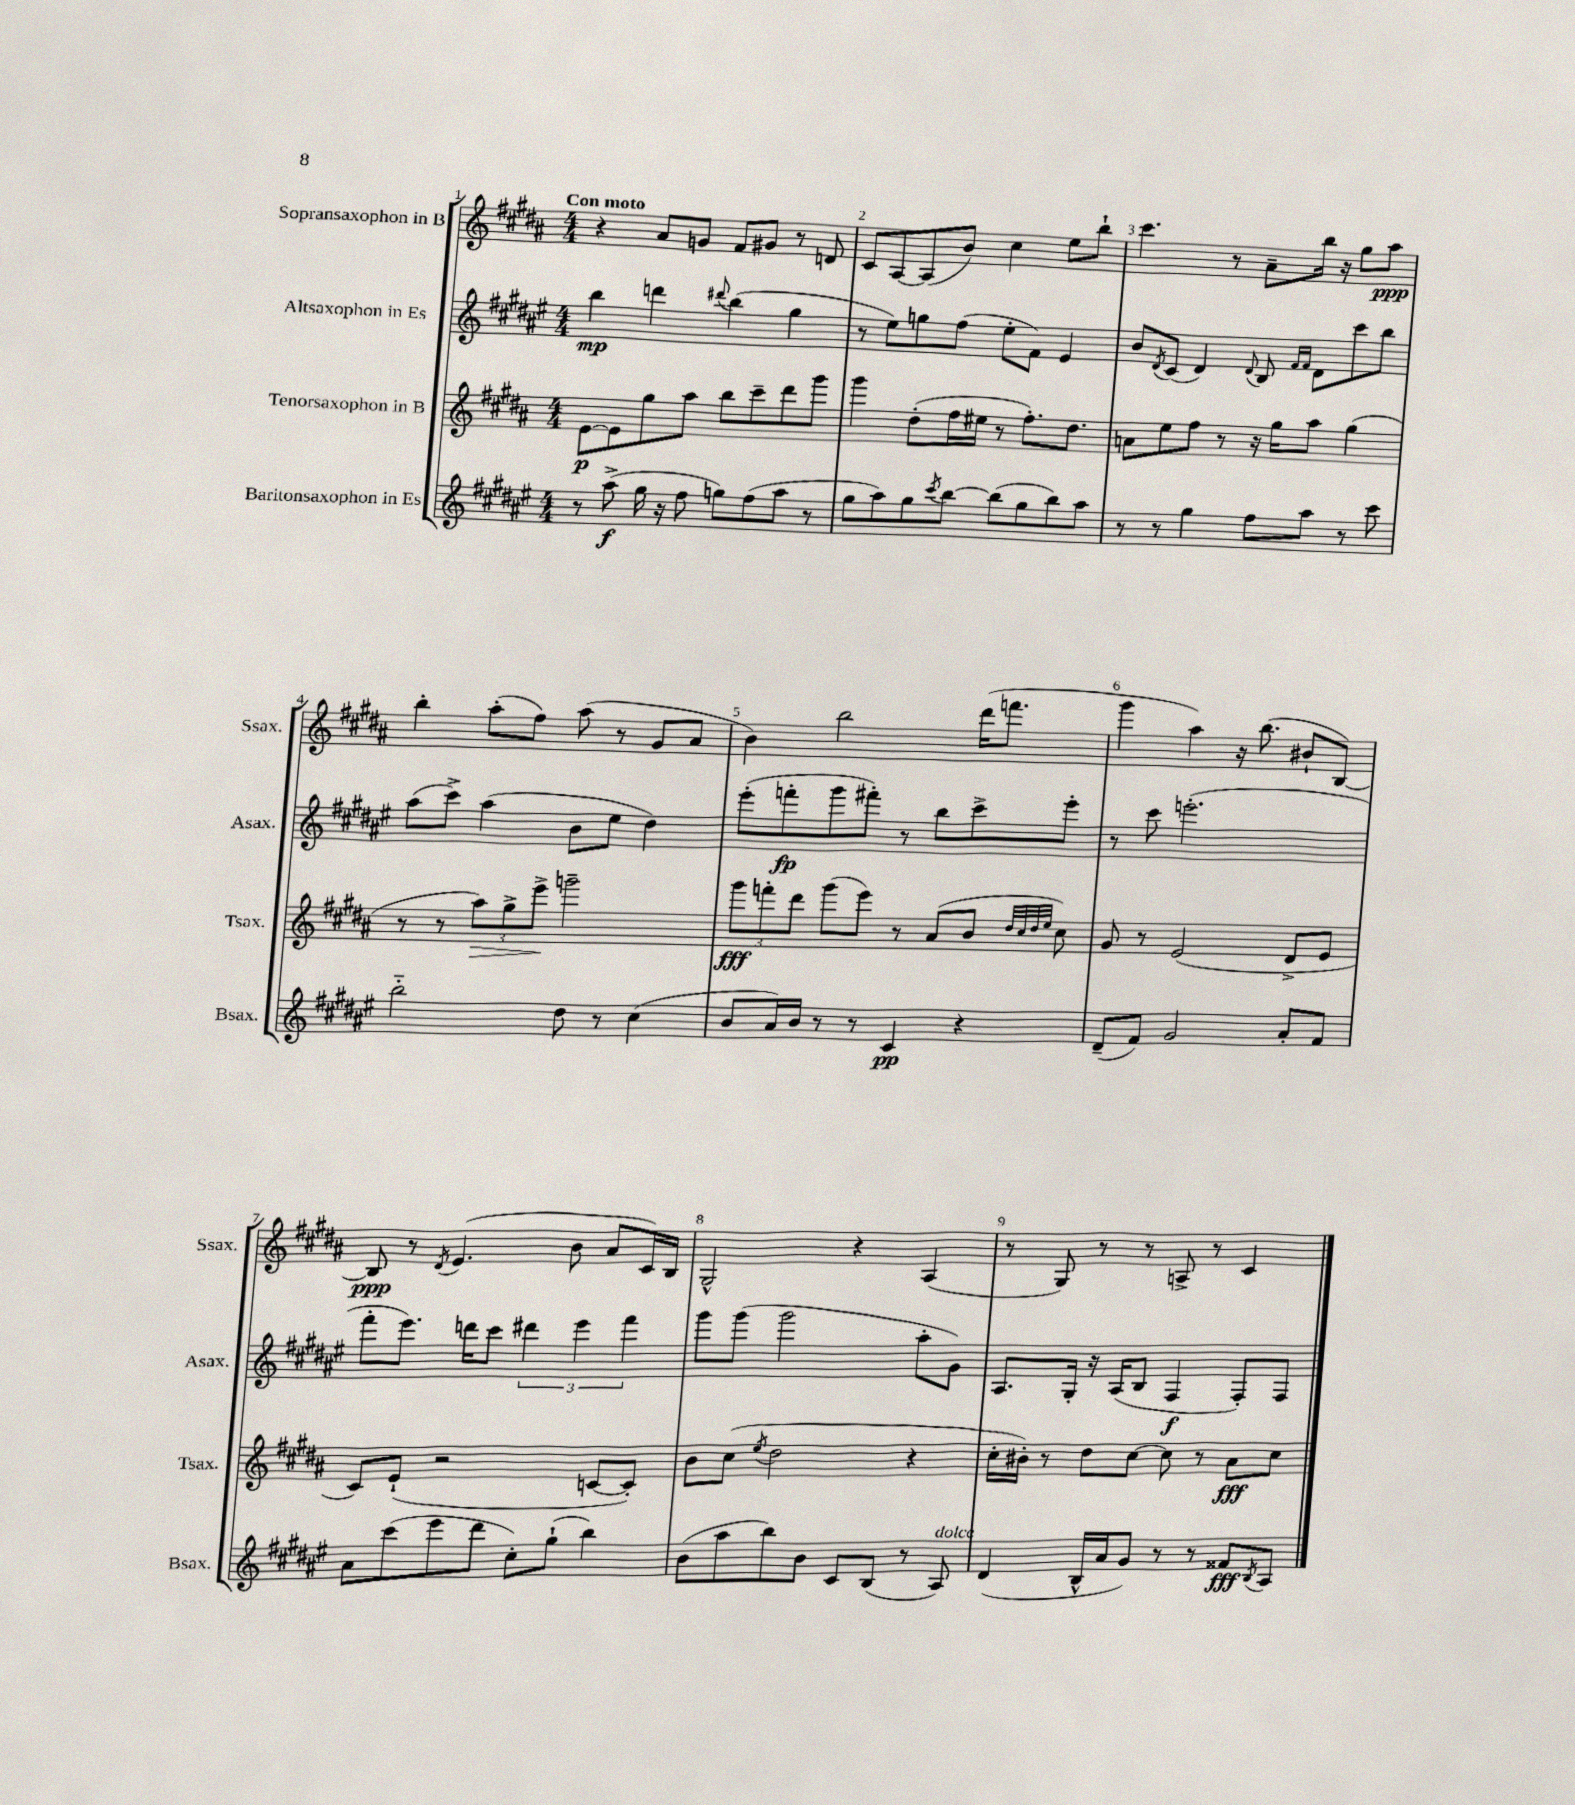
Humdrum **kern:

**kern	**dynam	**kern	**dynam	**kern	**dynam	**kern	**dynam
*part4	*part4	*part3	*part3	*part2	*part2	*part1	*part1
*staff4	*staff4	*staff3	*staff3	*staff2	*staff2	*staff1	*staff1
*I"Baritonsaxophon in Es	*	*I"Tenorsaxophon in B	*	*I"Altsaxophon in Es	*	*I"Sopransaxophon in B	*
*I'Bsax.	*	*I'Tsax.	*	*I'Asax.	*	*I'Ssax.	*
*clefG2	*	*clefG2	*	*clefG2	*	*clefG2	*
*k[f#c#g#d#a#e#]	*	*k[f#c#g#d#a#]	*	*k[f#c#g#d#a#e#]	*	*k[f#c#g#d#a#]	*
*M4/4	*	*M4/4	*	*M4/4	*	*M4/4	*
=1	=1	=1	=1	=1	=1	=1	=1
!	!	!	!	!	!	!LO:TX:a:B:t=Con moto	!
8r	.	[8e\L	p	4bb\	mp	4r	.
(8aa#^\	f	8e\]	.	.	.	.	.
16gg#\	.	8gg#\	.	4dddn\	.	8a#/L	.
16r	.	.	.	.	.	.	.
8ff#\	.	8aa#\J	.	.	.	8gn/J	.
.	.	.	.	8qqddd#X/	.	.	.
8ggn\L)	.	8bb\L	.	(4bb\	.	8f#/L	.
(8ff#\	.	8ccc#~\	.	.	.	8g#X/J	.
8aa#\J	.	8ddd#\	.	4gg#\	.	8r	.
8r	.	8ggg#\J	.	.	.	8dn/	.
=2	=2	=2	=2	=2	=2	=2	=2
8gg#\L	.	4ggg#\	.	8r	.	8c#/L	.
8aa#\)	.	.	.	8ee#\L)	.	[8A#/	.
8gg#\	.	(8dd#'\L	.	8ggn\	.	(8A#/]	.
8qccc#/	.	.	.	.	.	.	.
[8bb\J	.	16ff#\L	.	(8ff#\J	.	8b/J)	.
.	.	16ee#X\JJ	.	.	.	.	.
(8bb\L]	.	8r	.	8ee#'\L	.	4cc#\	.
8gg#\	.	8.ff#'\L)	.	8f#\J)	.	.	.
8bb\)	.	.	.	4e#/	.	8ee\L	.
.	.	8.dd#\J	.	.	.	.	.
8aa#\J	.	.	.	.	.	8bb`\J	.
=3	=3	=3	=3	=3	=3	=3	=3
8r	.	8an\L	.	8b/L	.	4.ccc#\	.
.	.	.	.	8qd#/	.	.	.
8r	.	8ee\	.	(8c#/J	.	.	.
4gg#\	.	8ff#\J	.	4d#/)	.	.	.
.	.	8r	.	.	.	8r	.
.	.	.	.	8qqd#/	.	.	.
8ff#\L	.	16r	.	8B/	.	8a#~\L	.
.	.	16gg#\KL	.	.	.	.	.
.	.	.	.	16qqf#/LL	.	.	.
.	.	.	.	16qqf#/JJ	.	.	.
8aa#\J	.	8aa#\J	.	8d#\L	.	16bb\Jk	.
.	.	.	.	.	.	16r	.
8r	.	(4gg#\	.	8ccc#\	.	8gg#\L	.
8ccc#\	.	.	.	8bb\J	.	8aa#\J	ppp
!!LO:LB:g=z
=4	=4	=4	=4	=4	=4	=4	=4
2bb\	.	8r	.	(8aa#\L	.	4bb'\	.
.	.	8r	.	8ccc#^\J)	.	.	.
!	!	!	!LO:HP:b	!	!	!	!
.	.	12aa#\L)	>	(4aa#\	.	(8aa#'\L	.
.	.	12gg#^\	.	.	.	.	.
.	.	.	.	.	.	8ff#\J)	.
.	.	12eee^\J	.	.	.	.	.
8dd#\	.	2gggn~\	]	8b\L	.	(8aa#\	.
8r	.	.	.	8ee#\J	.	8r	.
(4cc#\	.	.	.	4dd#\)	.	8g#/L	.
.	.	.	.	.	.	8a#/J	.
=5	=5	=5	=5	=5	=5	=5	=5
8b/L	.	12ggg#\L	fff	(8eee#'\L	.	4b\)	.
.	.	12fffn'\	.	.	.	.	.
16a#/L)	.	.	.	8fffn'\	fp	.	.
.	.	12ddd#\J	.	.	.	.	.
16b/JJ	.	.	.	.	.	.	.
8r	.	(8ggg#\L	.	8ggg#\	.	2bb\	.
8r	.	8eee\J)	.	8fff#X'\J)	.	.	.
4c#/	pp	8r	.	8r	.	.	.
.	.	(8a#/L	.	8bb\L	.	.	.
4r	.	8b/J	.	8ccc#^\	.	(16ddd#\KL	.
.	.	.	.	.	.	8.fffn\J	.
.	.	32qqdd#/LLL	.	.	.	.	.
.	.	32qqcc#/	.	.	.	.	.
.	.	32qqdd#/	.	.	.	.	.
.	.	32qqee/JJJ	.	.	.	.	.
.	.	8cc#\)	.	8eee#'\J	.	.	.
=6	=6	=6	=6	=6	=6	=6	=6
(8d#~/L	.	8g#/	.	8r	.	4ggg#\	.
8f#/J)	.	8r	.	8ccc#\	.	.	.
2g#/	.	(2e/	.	(2.eeen'\	.	4aa#\)	.
.	.	.	.	.	.	16r	.
.	.	.	.	.	.	(8.bb\	.
8a#'/L	.	8d#^/L	.	.	.	8b#X`/L	.
8f#/J	.	8e/J	.	.	.	[8B/J)	.
!!LO:LB:g=z
=7	=7	=7	=7	=7	=7	=7	=7
8a#\L	.	8c#/L)	.	8fff#'\L	.	8B/]	ppp
(8ccc#\	.	(8e`/J	.	8.eee#\J)	.	8r	.
.	.	.	.	.	.	8qd#/	.
8eee#\	.	2r	.	.	.	(4.e/	.
.	.	.	.	16dddn\KL	.	.	.
8ddd#\J	.	.	.	8ccc#\J	.	.	.
8cc#'\L)	.	.	.	6ddd#X\	.	.	.
(8gg#`\J	.	.	.	.	.	8b\	.
.	.	.	.	6eee#\	.	.	.
4bb\)	.	[8cn/L	.	.	.	8a#/L	.
.	.	.	.	6fff#\	.	.	.
.	.	8c'/J])	.	.	.	16c#/L)	.
.	.	.	.	.	.	16B/JJ	.
=8	=8	=8	=8	=8	=8	=8	=8
(8b\L	.	8b\L	.	8ggg#\L	.	2G#^^/	.
8aa#\	.	(8cc#\J	.	(8ggg#\J	.	.	.
.	.	8qee/	.	.	.	.	.
8bb\)	.	2dd#\	.	2ggg#\	.	.	.
8b\J	.	.	.	.	.	.	.
8c#/L	.	.	.	.	.	4r	.
(8B/J	.	.	.	.	.	.	.
8r	.	4r	.	8aa#'\L	.	(4A#/	.
!LO:TX:a:i:t=dolce	!	!	!	!	!	!	!
8A#/)	.	.	.	8g#\J)	.	.	.
=9	=9	=9	=9	=9	=9	=9	=9
(4d#/	.	16cc#'\LL	.	8.A#/L	.	8r	.
.	.	16b#X'\JJ)	.	.	.	.	.
.	.	8r	.	.	.	8G#/)	.
.	.	.	.	16G#'/Jk	.	.	.
16B^^/LL	.	8dd#\L	.	16r	.	8r	.
16a#/J	.	.	.	(16A#/KL	.	.	.
8g#/J)	.	[8cc#\J	.	8B/J	.	8r	.
8r	.	8cc#\]	.	4F#/	f	8An^/	.
8r	.	8r	.	.	.	8r	.
8f##X/L	fff	8a#\L	fff	8F#'/L)	.	4c#/	.
8qB/	.	.	.	.	.	.	.
8A#/J	.	8cc#\J	.	8F#/J	.	.	.
==	==	==	==	==	==	==	==
*-	*-	*-	*-	*-	*-	*-	*-
